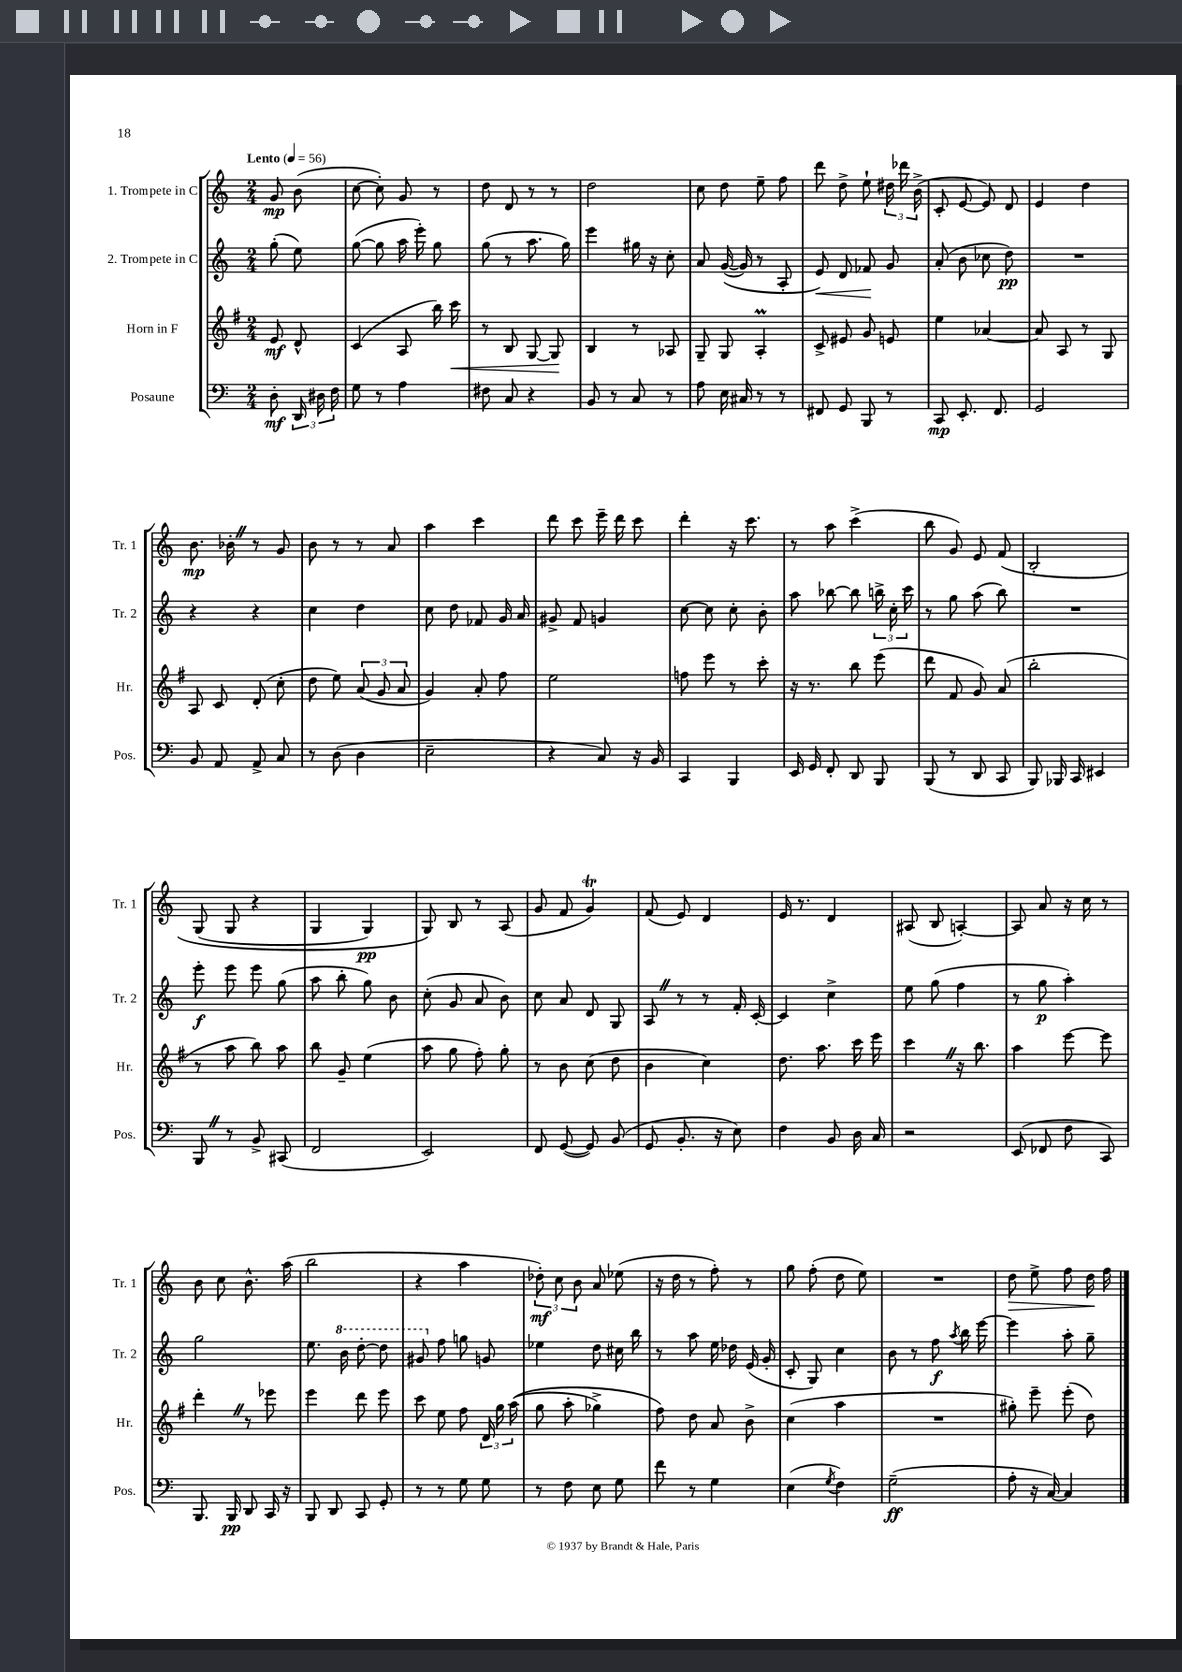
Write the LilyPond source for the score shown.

<<
\new StaffGroup <<
\new Staff = "s0" \with { instrumentName = "1. Trompete in C" shortInstrumentName = "Tr. 1" } {
    \clef treble \key c \major \numericTimeSignature \time 2/4 \partial 4 \tempo "Lento" 4 = 56
    \autoBeamOff g'8\mp b'8( |
    c''8~ c''8-.) g'8 r8 |
    d''8 d'8 r8 r8 |
    d''2 |
    c''8 d''8 e''8-- f''8 |
    d'''8 d''8-> e''8-! \tuplet 3/2 { dis''16 des'''16 b'16->( } |
    c'8-. e'8~ e'8) d'8 |
    e'4 d''4 |
    b'8.\mp bes'16-. \once \override BreathingSign.text = \markup { \musicglyph "scripts.caesura.straight" } \breathe r8 g'8 |
    b'8 r8 r8 a'8 |
    a''4 c'''4 |
    d'''8 c'''8 e'''16-- d'''16 c'''8 |
    d'''4-. r16 c'''8. |
    r8 a''8 c'''4->( |
    b''8 g'8) e'8 f'8\( |
    b2-. |
    g8( g8 r4 |
    g4 g4\pp) |
    g8\) b8 r8 a8( |
    g'8 f'8 g'4\trill) |
    f'8( e'8) d'4 |
    e'16 r8. d'4 |
    ais8( b8 a4~-.) |
    a8 a'8 r16 c''16 r8 |
    b'8 c''8 b'8.-^ a''16( |
    b''2 |
    r4 a''4 |
    \tuplet 3/2 { des''8-.\mf) c''8 b'8 } a'8 ees''8( |
    r16 d''16 r8 f''8-.) r8 |
    g''8 f''8-.( d''8 e''8) |
    R2 |
    d''8\> e''8-> f''8 d''16\! f''16 \bar "|." |
}
\new Staff = "s1" \with { instrumentName = "2. Trompete in C" shortInstrumentName = "Tr. 2" } {
    \clef treble \key c \major \numericTimeSignature \time 2/4 \partial 4
    \autoBeamOff g''8-.( e''8) |
    g''8~( g''8 a''16 e'''16-.) g''8 |
    g''8( r8 a''8. g''16) |
    e'''4 gis''16 r16 c''8-. |
    a'8 g'16~(\( g'16) r8 a8-. |
    e'8\<\) d'8 fes'8\! g'8 |
    a'8-.( b'8 ces''8 d''8\pp) |
    R2 |
    r4 r4 |
    c''4 d''4 |
    c''8 d''8 fes'8 g'16 a'16 |
    gis'8-> f'8 g'4 |
    c''8~ c''8 c''8-. b'8-. |
    a''8 bes''8~ bes''8 \tuplet 3/2 { b''16-> c''16-. c'''16 } |
    r8 g''8 a''8( b''8) |
    R2 |
    e'''8-.\f e'''8 e'''8 g''8( |
    a''8 b''8-. g''8) b'8 |
    c''8-.( g'8 a'8 b'8) |
    c''8 a'8 d'8 g8 |
    a8 \once \override BreathingSign.text = \markup { \musicglyph "scripts.caesura.straight" } \breathe r8 r8 f'16-. c'16~-. |
    c'4 c''4-> |
    e''8 g''8( f''4 |
    r8 g''8\p a''4-.) |
    g''2 |
    e''8. \ottava #1 b''16 d'''8~-. d'''8 |
    gis''8 \ottava #0 f''8 g''8 g'!8 |
    ees''4 d''8 cis''16 b''16 |
    r8 a''8 e''16 des''16 e'16( g'16-. |
    c'8-. g8) c''4 |
    b'8 r8 f''8\f \acciaccatura { a''8 } b''16 e'''16~ |
    e'''4 a''8-. g''8-- \bar "|." |
}
\new Staff = "s2" \with { instrumentName = "Horn in F" shortInstrumentName = "Hr." } {
    \clef treble \key g \major \numericTimeSignature \time 2/4 \partial 4
    \autoBeamOff e'8\mf d'8-^ |
    c'4( a8 b''16) c'''16\< |
    r8 b8 g8~ g8\! |
    b4 r8 aes8 |
    g8-- g8 a4-.\prall |
    c'8-> eis'8 g'8 e'8 |
    e''4 aes'4~ |
    aes'8 a8 r8 g8 |
    a8 c'8 d'8-.( c''8-. |
    d''8 e''8) \tuplet 3/2 { a'8( g'8 a'8 } |
    g'4) a'8-. fis''8 |
    e''2 |
    f''8 e'''8 r8 c'''8-. |
    r16 r8. b''8 e'''8( |
    d'''8 fis'8 g'8) a'8( |
    b''2-. |
    r8 a''8 b''8) a''8 |
    b''8 g'8-- e''4( |
    a''8 g''8 fis''8-.) g''8-. |
    r8 b'8 c''8( d''8 |
    b'4 c''4) |
    d''8. a''8. c'''16 e'''16 |
    c'''4 \once \override BreathingSign.text = \markup { \musicglyph "scripts.caesura.straight" } \breathe r16 b''8. |
    a''4 e'''8~ e'''8 |
    d'''4-. \once \override BreathingSign.text = \markup { \musicglyph "scripts.caesura.straight" } \breathe r8 ees'''8 |
    e'''4 d'''8 e'''8 |
    c'''8 e''8 fis''8 \tuplet 3/2 { d'16 g''16 a''16(\( } |
    g''8 a''8-. ges''4->) |
    fis''8\) d''8 a'8 b'8-> |
    c''4( a''4 |
    R2 |
    gis''8-.) e'''8-- e'''8-.( d''8) \bar "|." |
}
\new Staff = "s3" \with { instrumentName = "Posaune" shortInstrumentName = "Pos." } {
    \clef bass \key c \major \numericTimeSignature \time 2/4 \partial 4
    \autoBeamOff d8-.\mf \tuplet 3/2 { d,16 dis16 f16 } |
    g8 r8 a4 |
    fis8 c8 r4 |
    b,8 r8 c8 r8 |
    a8 e16 cis16 r8 r8 |
    fis,8 g,8 b,,8 r8 |
    c,8\mp e,8.-. f,8. |
    g,2 |
    b,8 a,8 a,8-> c8 |
    r8 d8( d4 |
    e2-- |
    r4 c8) r16 b,16 |
    c,4 b,,4 |
    e,16 g,16 f,8-. d,8 b,,8 |
    b,,8( r8 d,8 c,8 |
    b,,8) bes,,16 c,16 eis,4 |
    b,,8 \once \override BreathingSign.text = \markup { \musicglyph "scripts.caesura.straight" } \breathe r8 b,8-> cis,8( |
    f,2 |
    e,2) |
    f,8 g,8~( g,8) b,8( |
    g,8 b,8.-. r16 e8) |
    f4 b,8 d16 c16 |
    r2 |
    e,8( fes,8 f8 c,8) |
    b,,8. b,,16\pp d,8 c,16 r16 |
    b,,8 d,8 c,8 g,8-. |
    r8 r8 g8 g8 |
    r8 f8 e8 g8 |
    f'8 r8 g4 |
    e4( \acciaccatura { g8 } f4) |
    g2--\ff( |
    a8-. r16 c16~) c4 \bar "|." |
}
>>
>>
\layout { \context { \Score \remove "Bar_number_engraver" } }
